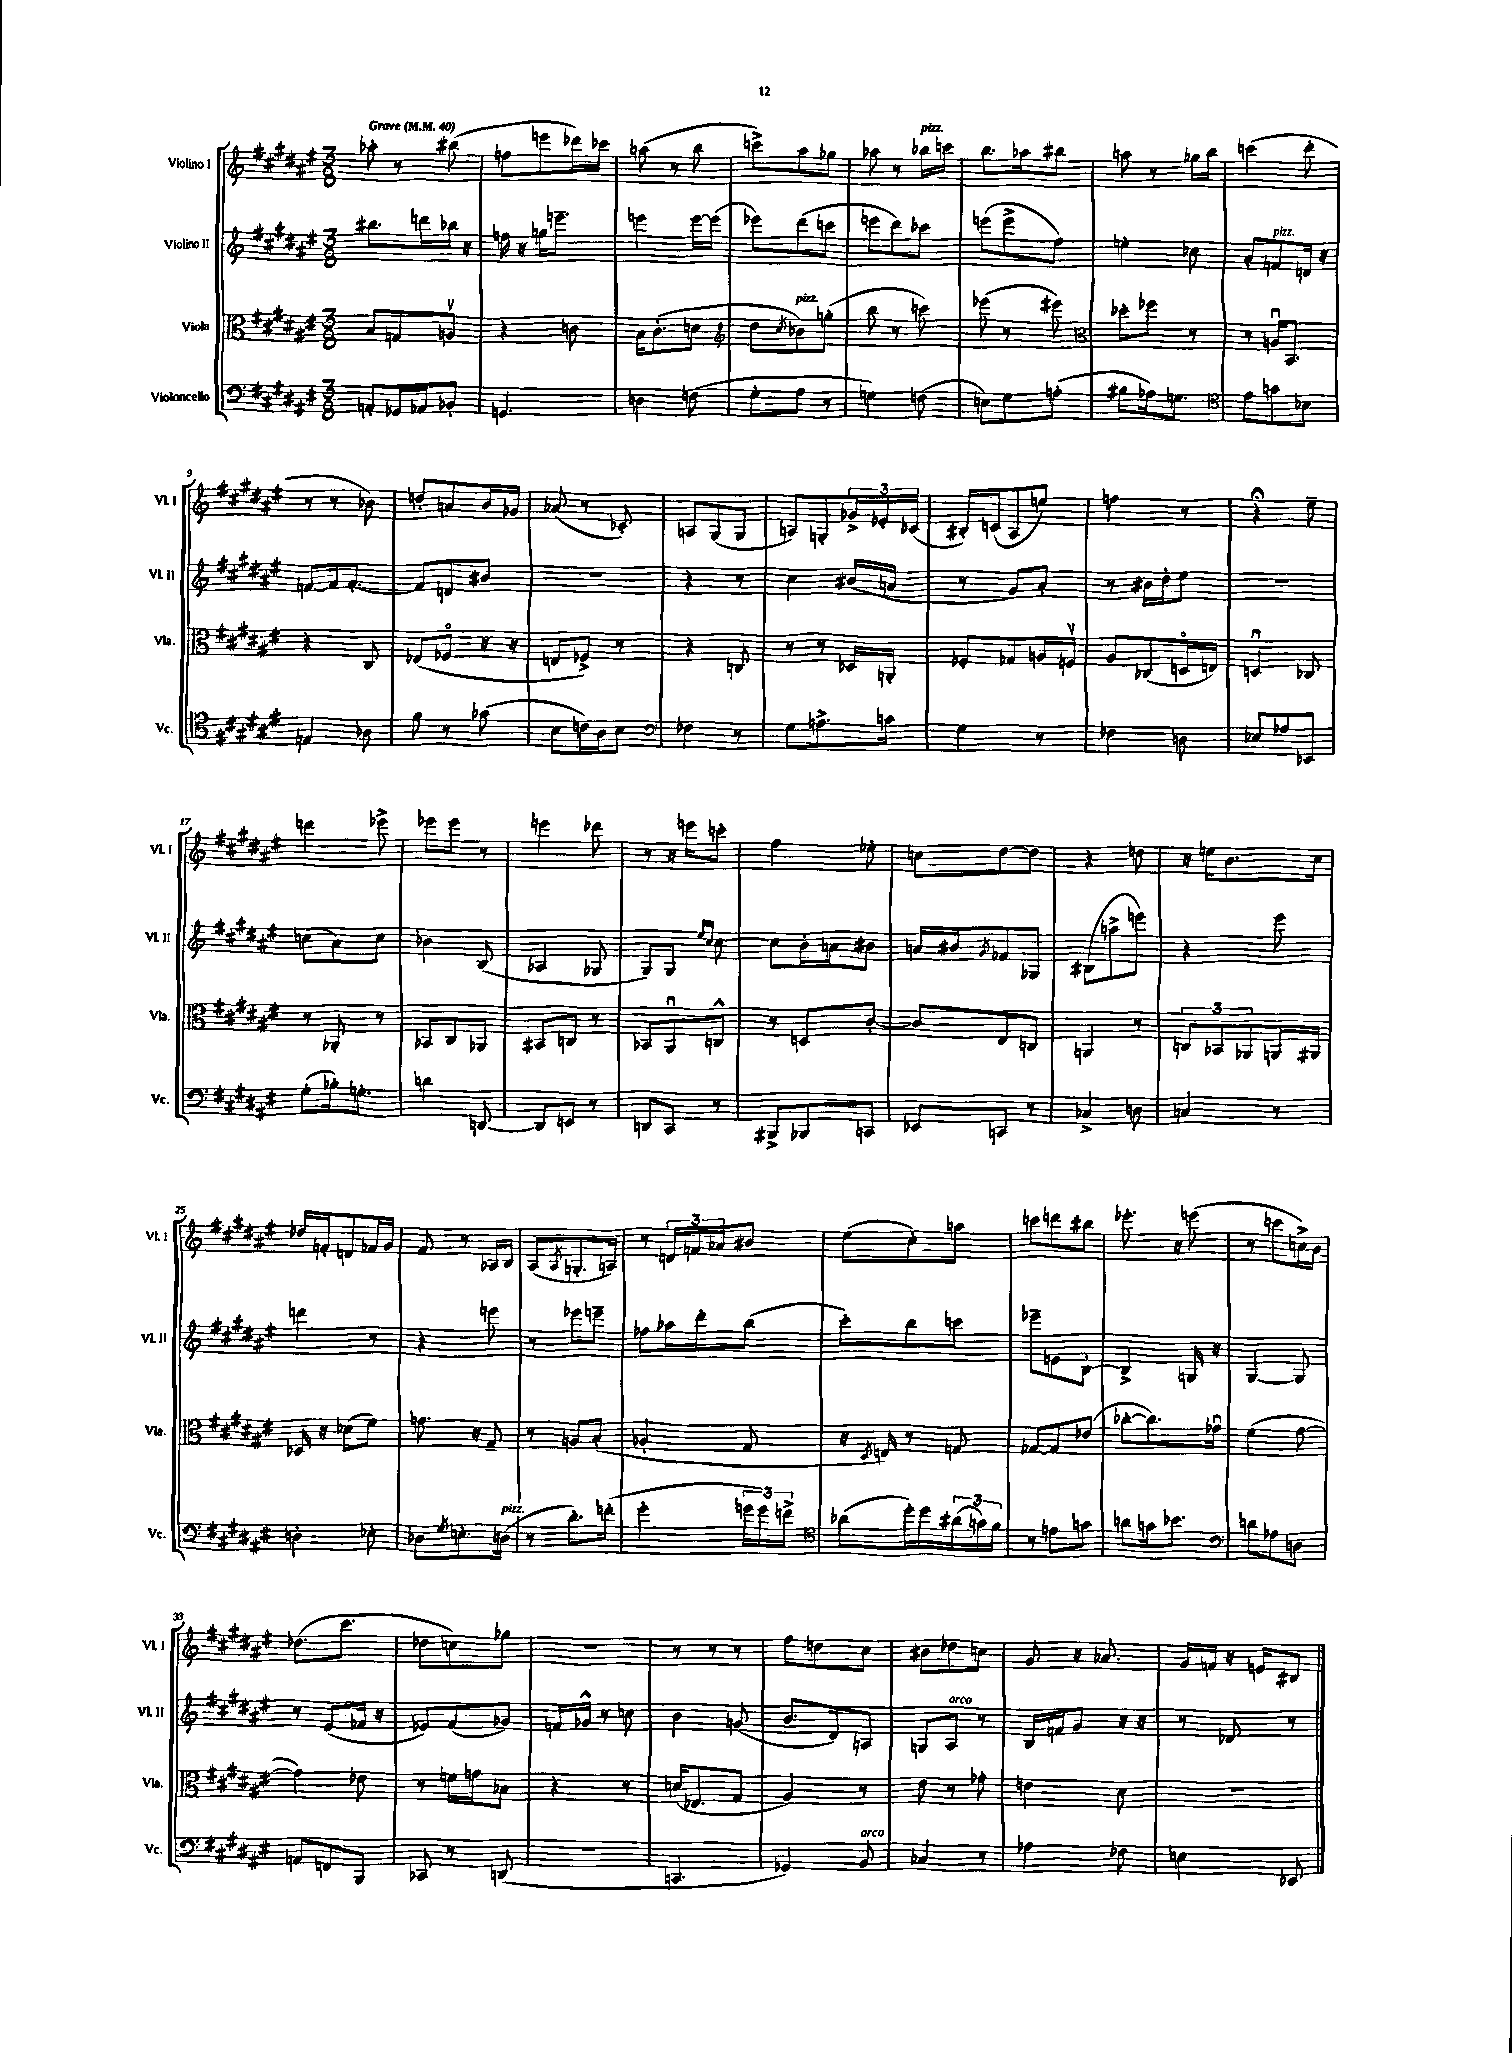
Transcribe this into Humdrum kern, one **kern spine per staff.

**kern	**kern	**kern	**kern
*staff4	*staff3	*staff2	*staff1
*clefF4	*clefC3	*clefG2	*clefG2
*k[f#c#g#d#a#e#]	*k[f#c#g#d#a#e#]	*k[f#c#g#d#a#e#]	*k[f#c#g#d#a#e#]
*M3/8	*M3/8	*M3/8	*M3/8
*MM40	*MM40	*MM40	*MM40
8AA'	8B	8.bb#	8aa-'
16GG-	8G	.	8r
16AA-	.	16ddd	.
8BB-'	8Av	16bb-	(8bb#
.	.	16r	.
=	=	=	=
4.GG	4r	16ff	8ff
.	.	16r	.
.	.	16gg	8eee
.	.	8.eee~	.
.	8c	.	16ddd-)
.	.	.	16ccc-
=	=	=	=
4D	16B	4eee	(8aa
.	(8.c#'	.	.
.	.	.	8r
(8F	8d	[16eee	8bb
.	.	(16eee]	.
=	=	=	=
*	*clefG2	*	*
8G#'	8dd#	8eee-)	8ccc^)
.	8qcc#	.	.
8A#	8b-)	(8ddd#	8aa#
8r	(8gg'	8ccc	8gg-
=	=	=	=
4G)	8bb	8eee	8aa-
.	8r	8ddd#)	8r
(8F	8ccc)	8ccc-	16bb-
.	.	.	16ccc
=	=	=	=
8E)	(8eee-	(8eee	8.bb
8G#	8r	8eee^	.
.	.	.	16aa-
(8A'	8eee#)	8ff#)	8bb#
=	=	=	=
*	*clefC3	*	*
8B#	8dd-'	4ee'	8aa
16A-)	8ff-	.	8r
8.G	.	.	.
.	8r	8cc-	16gg-
.	.	.	16bb
=	=	=	=
*clefC4	*	*	*
8e#	8r	8a#'	(4ccc
8g	16Au	8f	.
.	8.BB	.	.
8B-	.	16d	8ddd#'
.	.	16r	.
=	=	=	=
4E	4r	[8f	8r
.	.	16f]	8r
.	.	[8.f'	.
8A-	8C#	.	8b-)
=	=	=	=
8f#	(8E-	8f]	8dd'
8r	8F-o	8d	8a
(8g-	16r	8b#	16b
.	16r	.	16g-
=	=	=	=
8B	8E	4.r	(8a-
16c)	8F-^)	.	8r
16A#	.	.	.
8B	8r	.	8c-')
=	=	=	=
*clefF4	*	*	*
4F-	4r	4r	8A
.	.	.	(8G#
8r	8C	8r	8G#
=	=	=	=
8G#	8r	4cc#	8A)
8.A^	8r	.	8G'
.	16D-	(16b#	24g-^
.	.	.	24e-'
16c	16AA'	16a	.
.	.	.	(24c-
=	=	=	=
4G#	8F-'	8r	16B#')
.	.	.	(16c
.	8G-	8g#)	8A#
8r	16A	8a#'	8ee)
.	16Fv	.	.
=	=	=	=
4F-	8A#	8r	4ff
.	(8C-	16b#	.
.	.	16dd#'	.
8D	16Do	8ee#	8r
.	16E)	.	.
=	=	=	=
8E-	4Du	4.r	4r;
8A-	.	.	.
8EE-	8C-	.	8ee#~
=	=	=	=
(8G#'	8r	(8cc	4ddd
16B-')	8AA-'	8a#)	.
8.G'	.	.	.
.	8r	8cc	8eee-^
=	=	=	=
4d	8BB-	4b-	8eee-
.	8C#	.	8eee-
[8DD	8AA-	(8B	8r
=	=	=	=
8DD]	8BB#	4A-	4eee
8EE	8C	.	.
8r	8r	8G-	8ddd-
=	=	=	=
8DD	8BB-	8G#)	8r
8CC#	8AA#u	8G#	16r
.	.	.	16eee
.	.	16qqee#	.
.	.	16qqcc#	.
8r	8C^^	[8cc#	8ccc'
=	=	=	=
8BBB#^	8r	8cc#]	4ff#
8BBB-	8D	16b'	.
.	.	16a	.
8CC	[8c#'	8b#	8ee-'
=	=	=	=
8EE-	8c#]	16a	8cc
.	.	16b#	.
.	.	8qg#	.
8CC	8E#	8f-	[8dd#
8r	8C	8G-	8dd#]
=	=	=	=
4C-^	4AA	(8B#	4r
.	.	8aa^	.
8D	8r	8eee)	8dd
=	=	=	=
4C	12C	4r	16r
.	.	.	16ee
.	12BB-	.	.
.	.	.	8.b
.	12AA-	.	.
8r	16AA	8eee#	.
.	16AA#	.	16cc#
=	=	=	=
4D'	16D-	4ddd	16dd-
.	16r	.	16f'
.	(8d-	.	8d
8E-'	8f#)	8r	16f-
.	.	.	16g#
=	=	=	=
8D-	8.g	4r	8f#
8qG#	.	.	.
8.E'	.	.	8r
.	16r	.	.
.	8G#~	8eee	16A-
(16D	.	.	16B
=	=	=	=
8r	8r	8r	(8A#
.	.	.	8qA#
8.d#')	8A	8eee-	8.G'
.	(8B'	8eee~	.
(16f'	.	.	16A)
=	=	=	=
4g#'	4A-'	8ff-	8r
.	.	16aa-	24d
.	.	.	24f
.	.	16ddd#'	.
.	.	.	24a-
24g	8G#	(8bb	8b#
24g)	.	.	.
24f^	.	.	.
=	=	=	=
*clefC4	*	*	*
(8a-	16r	8ccc#')	(8ee#
.	8qD#	.	.
.	16E)	.	.
16dd#')	8r	8bb	8cc#')
16dd#	.	.	.
(24a#	8G	8ccc	8aa
24g)	.	.	.
24f#	.	.	.
=	=	=	=
8r	[8G-	8eee-~	8ccc
8e	8G-]	8e	8ddd
8g	(8e-	[8B'	8bb#
=	=	=	=
8a	[8cc-'	4B^]	8.eee-'
16g	8.cc-])	.	.
8.b-	.	.	16r
.	.	16G	(8eee
.	16g-u	16r	.
=	=	=	=
*clefF4	*	*	*
8d	(4f#	[4G#	8r
8A-	.	.	8ccc
8D	[8g#	8G#]	16cc^)
.	.	.	16b
=	=	=	=
8AA	4g#])	8r	(8.dd-
8FF	.	(8e#	.
.	.	.	8.ccc#
8BBB	8e-	16f-	.
.	.	16r	.
=	=	=	=
8CC-	8r	8e-)	8dd-
8r	16f	(8f#	8cc)
.	16g	.	.
(8DD	8B-	8g-)	8gg-
=	=	=	=
4.r	4r	16f	4.r
.	.	16g-^^	.
.	.	8r	.
.	8r	8cc	.
=	=	=	=
4.CC	(16d	4b	8r
.	8.E-	.	.
.	.	.	8r
.	8G#	(8g	8r
=	=	=	=
4GG-)	4A#)	8.b	8ff#
.	.	.	8dd
.	.	16d#)	.
8BB	8r	8A	8cc#
=	=	=	=
4C-	8e#	8G	8b#
.	8r	8A#	8dd-
8r	8g-'	8r	8cc
=	=	=	=
4A-	4e	16B	8g#
.	.	16f	.
.	.	8g#	16r
.	.	.	8.a-
8F-	8d#	16r	.
.	.	16r	.
=	=	=	=
4E	4.r	8r	16g#
.	.	.	16f
.	.	8d-	16r
.	.	.	16e
8EE-	.	8r	8B#
==	==	==	==
*-	*-	*-	*-
